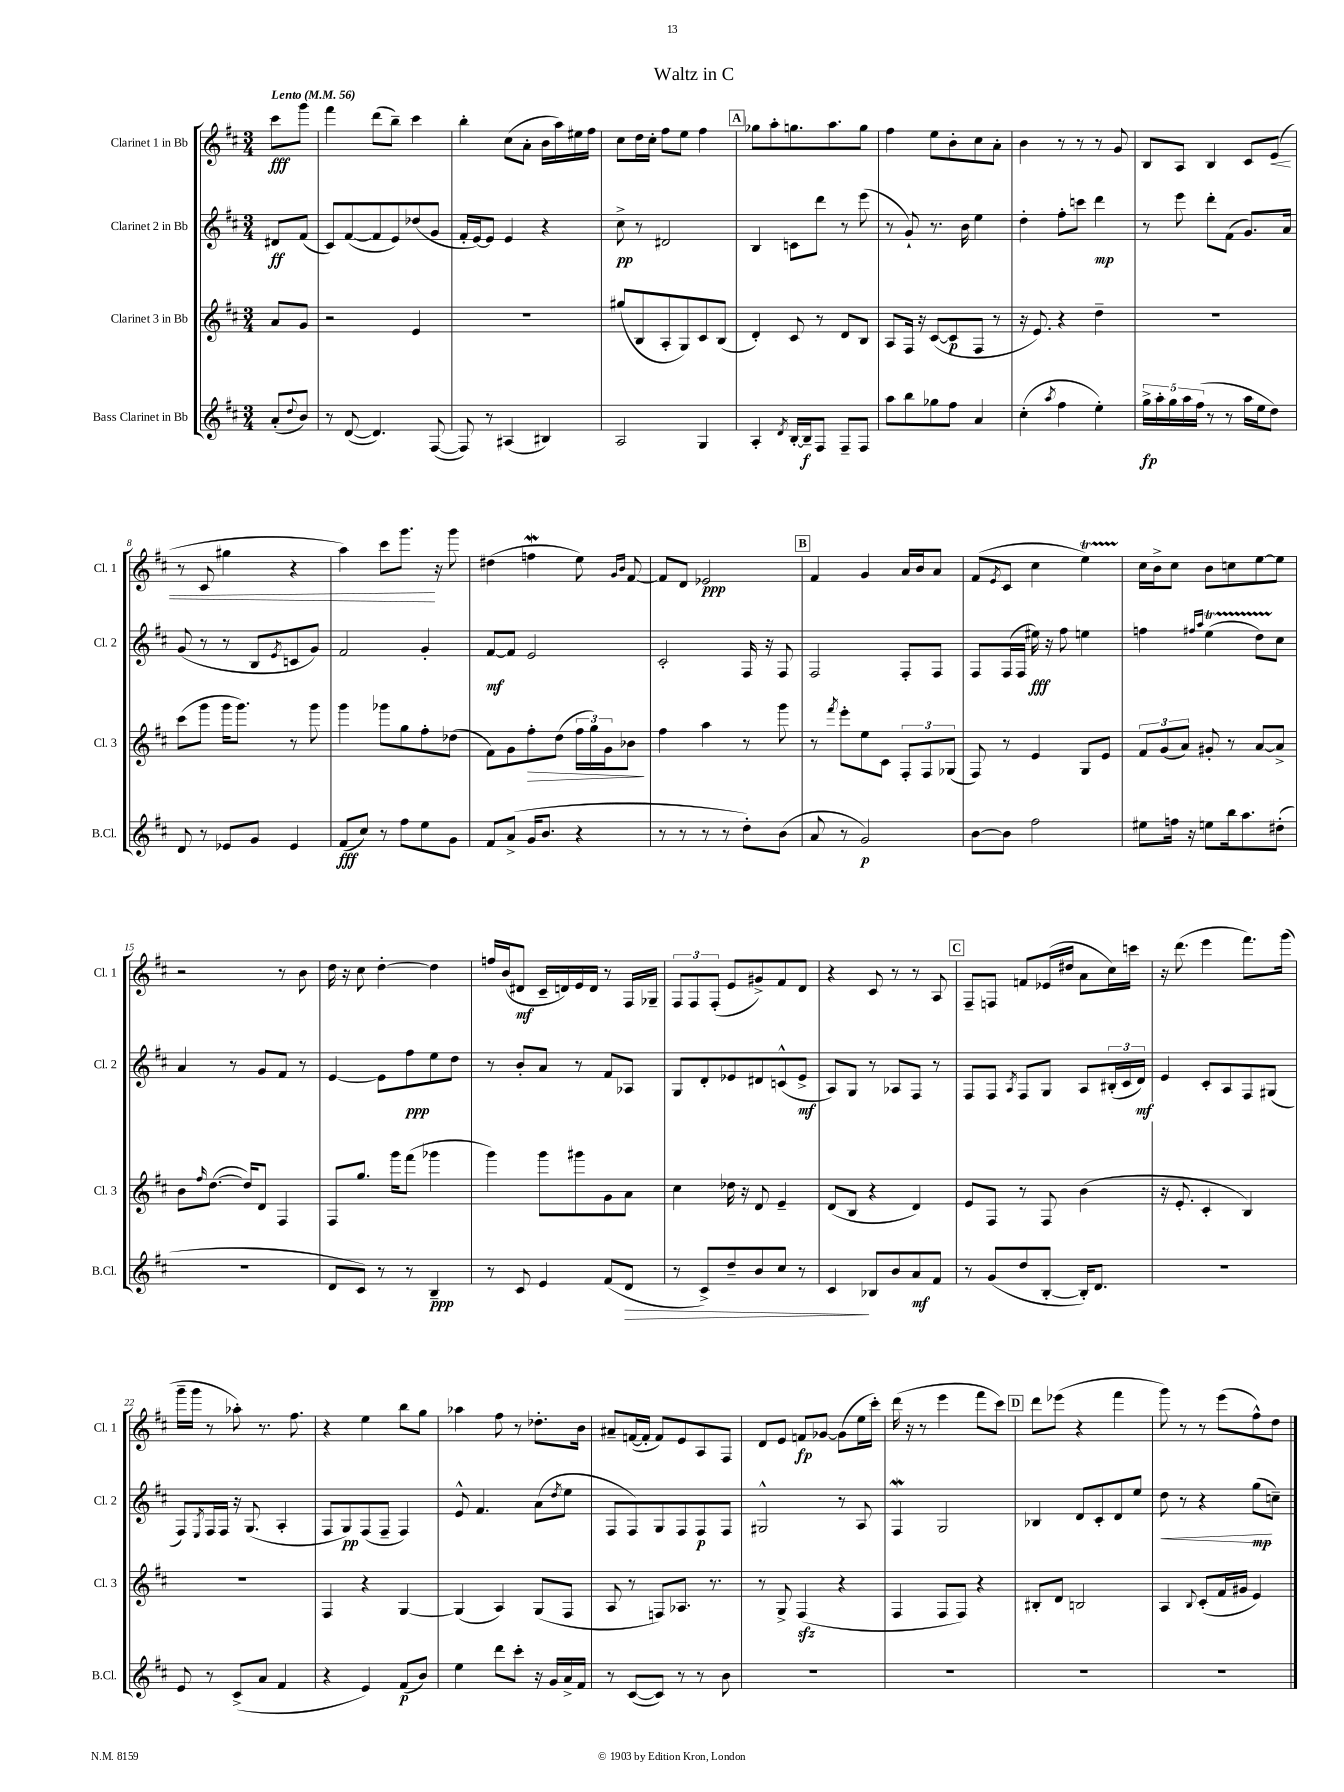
\header { title = "Waltz in C" }
<<
\new StaffGroup <<
\new Staff = "s0" \with { instrumentName = "Clarinet 1 in Bb" shortInstrumentName = "Cl. 1" } {
    \clef treble \key d \major \numericTimeSignature \time 3/4 \partial 4 \tempo "Lento" 4 = 56
    cis'''8\fff g'''8 |
    fis'''4 d'''8( b''8--) cis'''4 |
    b''4-. cis''8( a'8-. b'16 a''16) eis''16 fis''16 |
    cis''8 d''16 cis''16-. fis''8 e''8 fis''4 |
    \mark \markup { \box "A" } ges''8 a''8-. g''8. a''8. g''8 |
    fis''4 e''8 b'8-. cis''8 a'8-. |
    b'4 r8 r8 r8 g'8 |
    b8 a8 b4 cis'8 e'8\<( |
    r8 cis'8 gis''4 r4 |
    a''4) cis'''8 g'''8.\! r16 g'''8 |
    dis''4( f''4\mordent e''8) \grace { g'16 b'16 } fis'8~ |
    fis'8 d'8 ees'2\ppp |
    \mark \markup { \box "B" } fis'4 g'4 a'16 b'16 a'8 |
    fis'8( \acciaccatura { e'8 } cis'8 cis''4 e''4\startTrillSpan) |
    cis''16\stopTrillSpan b'16-> cis''8 b'8 c''8 e''8~ e''8 |
    r2 r8 b'8 |
    d''16 r16 cis''8 d''4~-. d''4 |
    f''16 b'16( dis'8\mf cis'16-- d'16) e'16 d'16 r8 fis16 ges16-- |
    \tuplet 3/2 { fis8 fis8 fis8-.( } e'8 gis'8->) fis'8 d'8 |
    r4 cis'8 r8 r8 a8 |
    \mark \markup { \box "C" } fis8-- f8 f'8 ees'16( dis''16 a'8 cis''16) c'''16 |
    r16 d'''8.( e'''4 fis'''8.) g'''16( |
    g'''16-- g'''16 r8 aes''8-.) r8. fis''8. |
    r4 e''4 b''8 g''8 |
    aes''4 fis''8 r8 des''8.-. b'16 |
    ais'8-- f'16~( f'16-. f'8) e'8 a8 fis8 |
    d'8 e'8 f'8\fp ges'8~ ges'8( e''16 cis'''16-.) |
    d'''16( r16 r8 e'''4 fis'''8 cis'''8) |
    \mark \markup { \box "D" } d'''8 ees'''8( r4 fis'''4 |
    g'''8) r8 r8 e'''8( fis''8-^) d''8 \bar "|." |
}
\new Staff = "s1" \with { instrumentName = "Clarinet 2 in Bb" shortInstrumentName = "Cl. 2" } {
    \clef treble \key d \major \numericTimeSignature \time 3/4 \partial 4
    dis'8\ff fis'8( |
    cis'8) fis'8~( fis'8 e'8) des''8( g'8 |
    fis'16-. e'16~) e'8 e'4 r4 |
    cis''8->\pp r8 dis'2 |
    \mark \markup { \box "A" } b4 c'8 d'''8 r8 e'''8( |
    r8 g'8-!) r8. b'16 e''4 |
    d''4-. fis''8-. c'''8 d'''4\mp |
    r8 e'''8 d'''8-. fis'8( g'8.) a'16 |
    g'8( r8 r8 b8 \acciaccatura { e'8 } c'8 g'8) |
    fis'2 g'4-. |
    fis'8~\mf fis'8 e'2 |
    cis'2-. fis16 r16 fis8 |
    \mark \markup { \box "B" } fis2 fis8-. fis8 |
    fis8 fis16( fis16 eis''16\fff) r16 fis''8 e''4 |
    f''4 \grace { fis''16 a''16 } e''4\startTrillSpan( d''8) cis''8\stopTrillSpan |
    a'4 r8 g'8 fis'8 r8 |
    e'4~ e'8 fis''8\ppp e''8 d''8 |
    r8 b'8-. a'8 r8 fis'8 aes8 |
    g8 d'8-. ees'8 dis'8 c'8-^( ees'8->\mf |
    a8) g8 r8 aes8 fis8 r8 |
    \mark \markup { \box "C" } fis8 fis8 \acciaccatura { a8 } fis8 g8 a8 \tuplet 3/2 { bis16-.( cis'16 d'16\mf) } |
    e'4 cis'8-. a8 fis8 gis8( |
    fis8) \acciaccatura { e8 } fis16 fis16 r16 g8.( a4-. |
    fis8 g8\pp) fis8( fis8-- fis4) |
    e'8-^ fis'4. a'8( \acciaccatura { d''8 } e''8 |
    fis8 fis8) g8 fis8 fis8\p fis8 |
    gis2-^ r8 a8 |
    fis4\mordent g2 |
    \mark \markup { \box "D" } bes4 d'8 cis'8-. d'8 e''8 |
    d''8\< r8 r4 g''8\mp\!( c''8--) \bar "|." |
}
\new Staff = "s2" \with { instrumentName = "Clarinet 3 in Bb" shortInstrumentName = "Cl. 3" } {
    \clef treble \key d \major \numericTimeSignature \time 3/4 \partial 4
    a'8 g'8 |
    r2 e'4 |
    R2. |
    gis''8( b8 a8-. g8) cis'8 b8( |
    \mark \markup { \box "A" } d'4-.) cis'8 r8 d'8 b8 |
    a8 fis16 r16 cis'8~( cis'8\p fis8 r8 |
    r16 e'8.) r4 d''4-- |
    R2. |
    cis'''8( g'''8 g'''16 g'''8.) r8 g'''8 |
    g'''4 ges'''8 g''8 fis''8-. des''8( |
    fis'8) g'8 fis''8-.\> d''8( \tuplet 3/2 { fis''16 g''16) g'16 } bes'8\! |
    fis''4 a''4 r8 g'''8 |
    \mark \markup { \box "B" } r8 \acciaccatura { fis'''8 } e'''8-. e''8 cis'8 \tuplet 3/2 { fis8-. fis8 ges8( } |
    fis8) r8 e'4 g8 e'8 |
    \tuplet 3/2 { fis'8 g'8( a'8) } gis'8-. r8 a'8~ a'8-> |
    b'8 \grace { fis''16 } d''8.~( d''16) d'8 fis4 |
    fis8 g''8. g'''16 fis'''8( ges'''4 |
    g'''4) g'''8 gis'''8 g'8 a'8 |
    cis''4 des''16 r16 d'8 e'4-- |
    d'8( b8 r4 d'4) |
    \mark \markup { \box "C" } e'8 fis8 r8 fis8 b'4( |
    r16 e'8.-. cis'4-. b4) |
    R2. |
    fis4 r4 g4~ |
    g4( a4) g8( fis8 |
    a8 r8 f8) aes8. r8. |
    r8 g8-> fis4\sfz( r4 |
    fis4 fis8 fis8) r4 |
    \mark \markup { \box "D" } bis8-. d'8 b2 |
    a4 \appoggiatura { b8 } cis'8-.( fis'16 gis'16 e'4) \bar "|." |
}
\new Staff = "s3" \with { instrumentName = "Bass Clarinet in Bb" shortInstrumentName = "B.Cl." } {
    \clef treble \key d \major \numericTimeSignature \time 3/4 \partial 4
    a'8-.( \appoggiatura { d''8 } b'8) |
    r8 d'8~( d'4.) fis8~( |
    fis8) r8 ais4( bis4) |
    a2 g4 |
    \mark \markup { \box "A" } a4-. \acciaccatura { d'8 } b16~-. b16--\f fis8 fis8-- fis8 |
    a''8 b''8 ges''8 fis''8 a'4 |
    cis''4-.( \acciaccatura { a''8 } fis''4 e''4-.) |
    \tuplet 5/4 { g''16->\fp a''16-. g''16 a''16 fis''16( } r8 r8 a''16 e''16 d''8) |
    d'8 r8 ees'8 g'8 ees'4 |
    fis'8\fff( cis''8) r8 fis''8 e''8 g'8 |
    fis'8 a'8->( g'16 b'8. r4 |
    r8 r8 r8 r8 d''8-.) b'8( |
    \mark \markup { \box "B" } a'8 r8 g'2\p) |
    b'8~ b'8 fis''2 |
    eis''8 f''16 r16 e''8 b''16 a''8. dis''8-.( |
    R2. |
    d'8 cis'8) r8 r8 b4--\ppp |
    r8 cis'8 e'4 fis'8( d'8\> |
    r8 cis'8->) d''8-- b'8 cis''8 r8 |
    cis'4\! bes8 b'8 a'8\mf fis'8 |
    \mark \markup { \box "C" } r8 g'8( d''8 b8~-. b16-.) d'8. |
    R2. |
    e'8 r8 cis'8->( a'8 fis'4 |
    r4 e'4) fis'8\p( b'8) |
    e''4 d'''8 cis'''8-. r16 g'16 a'16-> fis'16 |
    r8 cis'8~( cis'8) r8 r8 b'8 |
    R2. |
    R2. |
    \mark \markup { \box "D" } R2. |
    R2. \bar "|." |
}
>>
>>
